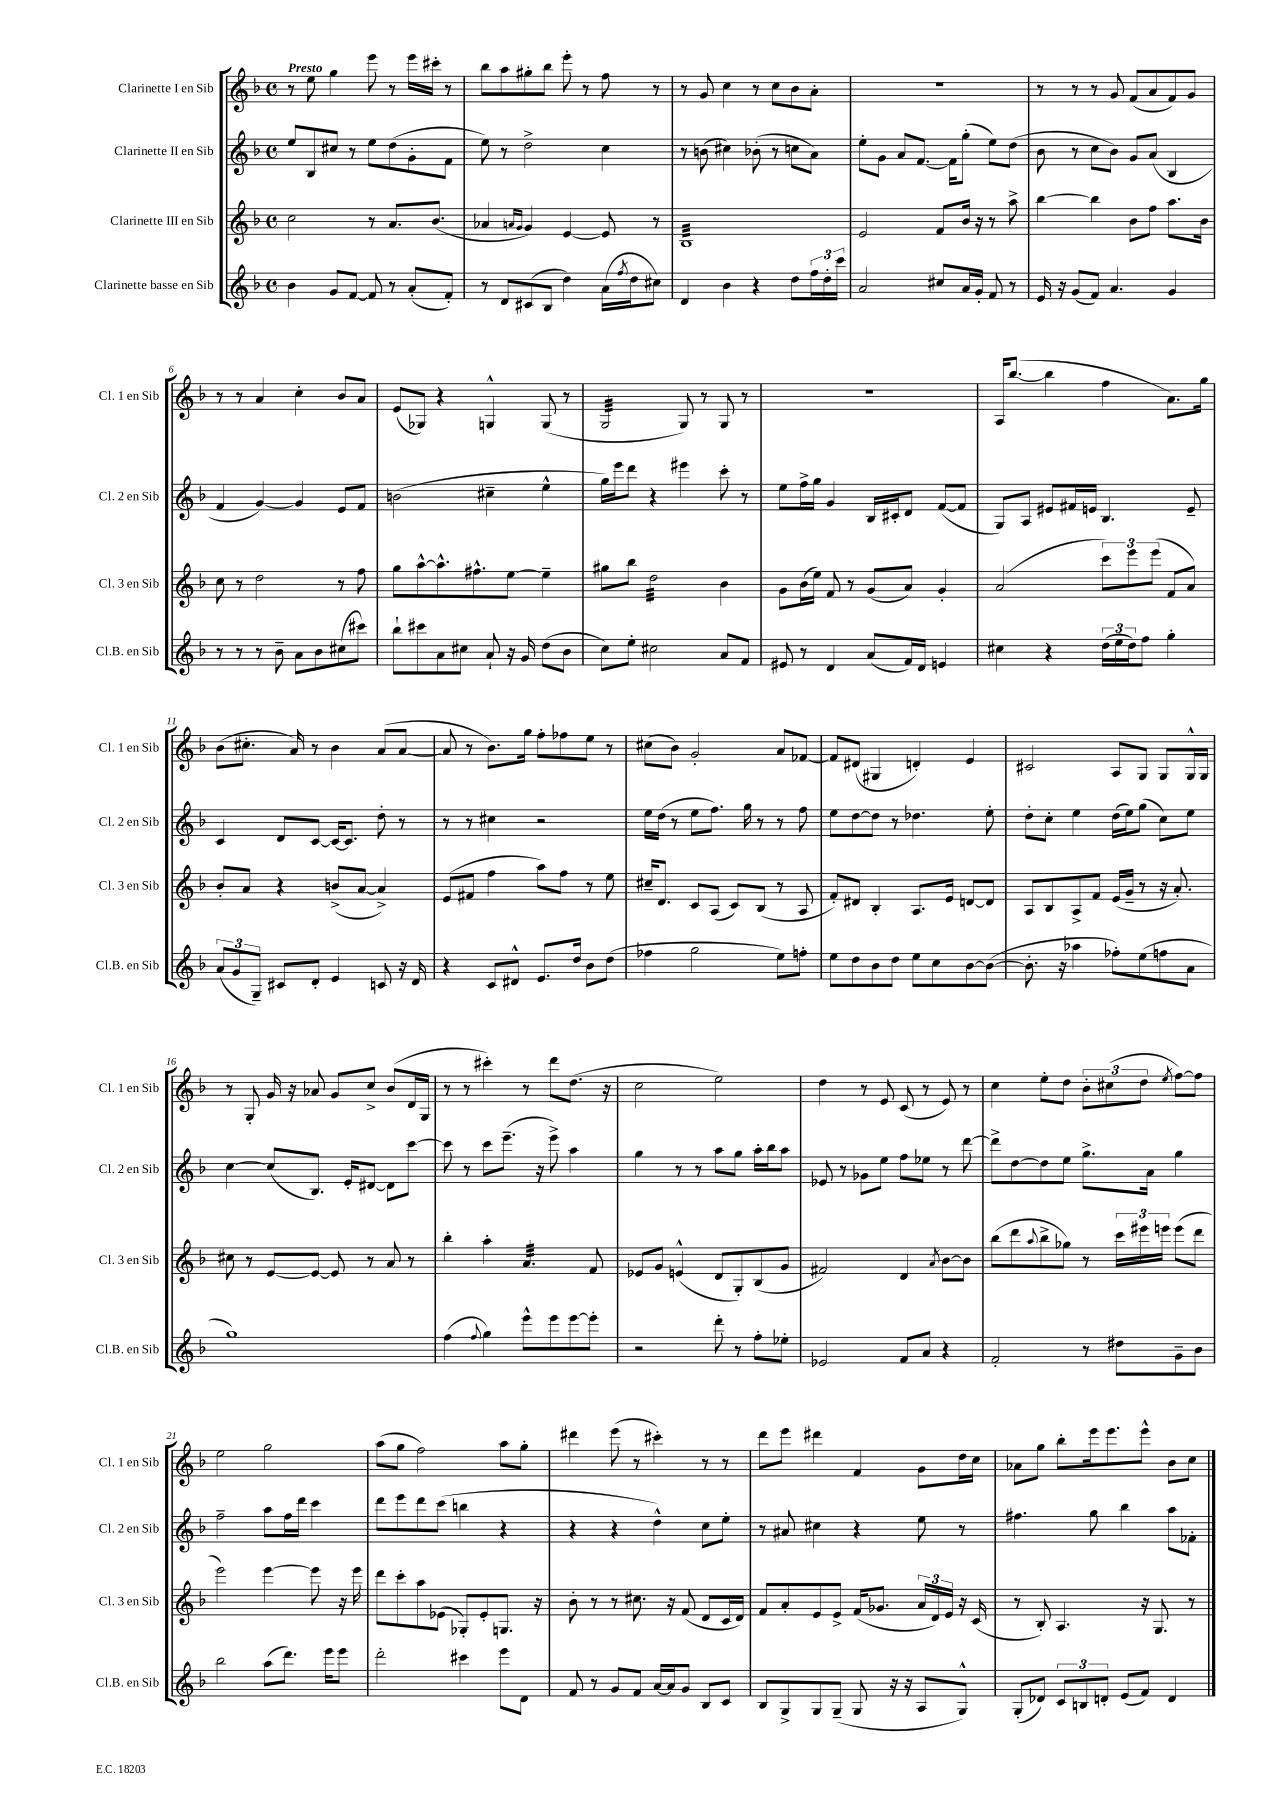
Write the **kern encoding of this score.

**kern	**kern	**kern	**kern
*staff4	*staff3	*staff2	*staff1
*clefG2	*clefG2	*clefG2	*clefG2
*k[b-]	*k[b-]	*k[b-]	*k[b-]
*M4/4	*M4/4	*M4/4	*M4/4
*met(c)	*met(c)	*met(c)	*met(c)
4b-\	2cc\	8ee/L	8r
.	.	8B-/	8ee\
8g/L	.	8cc#/J	4gg\
[8f/J	.	8r	.
8f/]	8r	8ee\L	8eee\
8r	8.a/L	(8dd\	8r
(8a'/L	.	8g'\	16eee\LL
.	(8.b-/J	.	16ccc#'\JJ
8f'/J)	.	8f\J	8r
=	=	=	=
8r	4a-/	8ee\)	8bb-\L
8d/L	.	8r	8aa\
.	16qqa/LL	.	.
.	16qqg/JJ	.	.
(8c#/	4g/)	2dd^\	8gg#'\
8B-/J	.	.	8bb-\J
4dd\)	[4e/	.	8eee'\
.	.	.	8r
(16a\LL	8e/]	4cc\	8ff\
8qff/	.	.	.
16dd\J	.	.	.
8cc#\J)	8r	.	8r
=	=	=	=
4d/	1B-	8r	8r
.	.	(8b\	8g/
4b-\	.	4cc#\)	4cc\
4r	.	(8b-'\	8r
.	.	8r	8cc\L
8dd\L	.	8cc\L	8b-\
24ff\L	.	8a\J)	8a'\J
24dd'\	.	.	.
24ccc\JJ	.	.	.
=	=	=	=
2a/	2e/	8ee'\L	1r
.	.	8g\J	.
.	.	8a/L	.
.	.	[8.f/J	.
8cc#/L	8f/L	.	.
.	.	16f\]LK	.
16a/L	16b-/Jk	(8gg'\J	.
16g'/JJ	16r	.	.
8f/	8r	8ee\L)	.
8r	8aa^\	(8dd\J	.
=	=	=	=
16e/	[4bb-\	8b-\	8r
16r	.	.	.
(8g/L	.	8r	8r
8f/J)	4bb-\]	8cc\L	8r
4.a/	.	8b-\J)	8g/
.	8b-\L	8g/L	(8f/L
.	8ff\J	(8a/J	8a/
4g/	8.aa\L	4B-/	8f/)
.	.	.	8g/J
.	16b-\Jk	.	.
=	=	=	=
8r	8cc\	4f/	8r
8r	8r	.	8r
8r	2dd\	[4g/)	4a/
8b-~\	.	.	.
8a\L	.	4g/]	4cc'\
8b-\	.	.	.
(8cc#\	8r	8e/L	8b-/L
8ccc#\J)	8ff\	8f/J	8a/J
=	=	=	=
8bb-`\L	8gg\L	(2b\	(8e/L
8ccc#\	[8aa^^\	.	8G-/J)
8a\	8.aa^^\]	.	4r
8cc#\J	.	.	.
.	8.ff#^^\	.	.
8a`/	.	4cc#~\	4G^^/
16r	[8ee\J	.	.
16g/	.	.	.
(8dd\L	4ee~\]	4ee^^\	(8G/
8b-\J	.	.	8r
=	=	=	=
8cc\L)	8gg#\L	16gg\LL)	2G/
.	.	16eee\J	.
8ee'\J	8bb-\J	8ddd\J	.
2cc#\	2dd\	4r	.
.	.	4eee#\	8G/)
.	.	.	8r
8a/L	4b-\	8ccc'\	8G/
8f/J	.	8r	8r
=	=	=	=
8e#/	8g\L	8ee\L	1r
8r	(16b-\L	16ff^\L	.
.	16ee\JJ)	16gg\JJ	.
4d/	8f/	4g/	.
.	8r	.	.
(8a/L	(8g/L	16B-/LL	.
.	.	16c#'/J	.
16f/L)	8a/J)	8d/J	.
16d/JJ	.	.	.
4e/	4g'/	([8f/L	.
.	.	8f/]J	.
=	=	=	=
4cc#\	(2a/	8G/L)	16A/LK
.	.	.	([8.bb-/J
.	.	8A/J	.
4r	.	8e#/L	4bb-\]
.	.	16f#/L	.
.	.	16e/JJ	.
(24dd\LL	12ccc\L)	4.B-/	4ff\
24ee\	.	.	.
24dd\J)	12eee\	.	.
8ff\J	.	.	.
.	(12eee\J	.	.
4gg'\	8f/L	.	8.a\L)
.	8a/J)	8e~/	.
.	.	.	16gg\Jk
=	=	=	=
(12a/L	8b-'/L	4c/	(8b-\L
12g/	.	.	.
.	8a/J	.	8.cc#'\J
12G~/J)	.	.	.
8c#/L	4r	8d/L	.
.	.	.	16a/)
8d'/J	.	[8c/J	8r
4e/	(8b^/L	16c/_LK	4b-\
.	.	8.c/]J	.
.	[8a/J	.	.
8c/	4a^/])	8dd'\	(8a/L
16r	.	8r	[8a/J
16d/	.	.	.
=	=	=	=
4r	(8e/L	8r	8a/]
.	8f#/J	8r	8r
8c/L	4ff\	4cc#\	8.b-\L)
8d#^^/J	.	.	.
.	.	.	16gg\Jk
8.e/L	8aa\L)	2r	8ff'\L
.	8ff\J	.	8ff-\
16dd/Jk	.	.	.
8b-\L	8r	.	8ee\J
(8dd\J	8ee\	.	8r
=	=	=	=
4ff-\	16cc#~/LK	16ee\LL	(8cc#\L
.	8.d/J	(16dd\JJ	.
.	.	8r	8b-\J)
2gg\	8c/L	8ee\L	2g'/
.	(8A/J	8.ff\J)	.
.	8c/L)	.	.
.	.	16gg\	.
.	(8B-/J	8r	.
8ee\L)	8r	8r	8a/L
8ff'\J	8A/	8ff\	[8f-/J
=	=	=	=
8ee\L	8f'/L)	8ee\L	8f-/]L
8dd\	8d#/J	[8dd\	(8d#/J
8b-\	4B-'/	8dd\]J	4G#/
8dd\J	.	8r	.
8ee\L	8.A/L	4.dd-\	4d'/)
8cc\	.	.	.
.	16e/Jk	.	.
[8b-\	[8d/L	.	4e/
(8b-\_J	8d/]J	8ee'\	.
=	=	=	=
8.b-'\]	8A/L	8dd'\L	2c#/
.	8B-/	8cc'\J	.
16r	.	.	.
4aa-\	8A^/	4ee\	.
.	8f/J	.	.
8ff-'\L)	(16e/LL	(16dd\LL	8A/L
.	16g~/JJ	16ee\J)	.
(8ee\	8r	(8gg\J	8G/J
8ff\	16r	8cc\L)	8G/L
.	8.a'/)	.	.
8a\J	.	8ee\J	16G^^/L
.	.	.	16G/JJ
=	=	=	=
1gg)	8cc#\	[4cc\	8r
.	8r	.	8G'/
.	[8e/L	(8cc/]L	16g/
.	.	.	16r
.	8e/_J	8.B-/J)	8a-/
.	8e/]	.	8g/L
.	.	16e'/LK	.
.	8r	[8d#/J	8cc^/J
.	8a/	8d#\]L	(8b-/L
.	8r	[8ccc\J	16d/L
.	.	.	16G/JJ
=	=	=	=
(4ff\	4bb-'\	8ccc\]	8r
.	.	8r	8r
8qqff/	.	.	.
4gg\)	4aa'\	8ccc\L	4ccc#'\)
.	.	(8.eee~\J	.
8eee^^\L	4.a/	.	8r
.	.	16r	.
8eee\	.	8eee^\)	8ddd\L
[8eee\	.	4aa\	(8.dd\J
8eee'\]J	8f/	.	.
.	.	.	16r
=	=	=	=
2r	8e-/L	4gg\	2cc\
.	8g/J	.	.
.	(4e^^/	8r	.
.	.	8r	.
8ddd'\	8d/L	8aa\L	2ee\)
8r	8G'/)	8gg\J	.
8ff'\L	(8B-/	16aa'\LL	.
.	.	16bb-\J	.
8ee-'\J	8g/J	8aa\J	.
=	=	=	=
2e-/	2f#/)	8e-/	4dd\
.	.	8r	.
.	.	8g-\L	8r
.	.	8ee\J	8e/
8f/L	4d/	8ff\L	(8c/
8a/J	.	8ee-\J	8r
.	8qa/	.	.
4r	[8b-\L	8r	8e/)
.	8b-\]J	[8ddd\	8r
=	=	=	=
2f'/	(8bb-\L	8ddd^\]L	4cc\
.	8ddd\	[8dd\	.
.	8qqaa/	.	.
.	8bb-^\	8dd\]	8ee'\L
.	8gg-\J)	8ee\J	8dd\J
8r	8r	8.gg^\L	12b-'\L
.	.	.	(12cc#\
8dd#\L	24ccc\LL	.	.
.	24eee#\	.	12dd\J
.	.	16a\Jk	.
.	24eee\JJ	.	.
.	.	.	8qee/
8g~\	(8eee\L	4gg\	[8ff\L)
8b-\J	8ddd\J	.	8ff\]J
=	=	=	=
2bb-\	2eee\)	2ff~\	2ee\
(8aa\L	[4eee\	8aa\L	2gg\
8.ddd\J)	.	16ff\L	.
.	.	16ddd\JJ	.
.	8eee\]	4ccc\	.
16eee\LK	.	.	.
8eee\J	16r	.	.
.	16eee\	.	.
=	=	=	=
2ddd'\	8ddd\L	8ddd\L	(8aa\L
.	8ccc'\	8eee\	8gg\J
.	8aa\	8ddd\	2ff\)
.	(8e-\J	(8ccc\J	.
4ccc#\	8G-'/L)	4bb\	.
.	8e-'/	.	.
8eee\L	8.G/J	4r	8aa\L
8d\J	.	.	8gg'\J
.	16r	.	.
=	=	=	=
8f/	8b-'\	4r	4ddd#\
8r	8r	.	.
8g/L	8r	4r	(8eee\
8f/J	8.cc#\	.	8r
[16a/LL	.	4dd^^\)	4ccc#'\)
16a/]J	16r	.	.
8g/J	(8f/	.	.
8B-/L	8d/L	8cc\L	8r
8c/J	16c/L	8ee'\J	8r
.	16d/JJ)	.	.
=	=	=	=
8B-/L	8f/L	8r	8ddd\L
8G^/	8a'/	8a#/	8eee\J
8G/	8e/	4cc#\	4ddd#\
(8G~/J	8e^/J	.	.
8G/	(16f/LK	4r	4f/
.	8.g-/J	.	.
16r	.	.	.
16r	.	.	.
8A/L	24a/LL	8ee\	8g\L
.	24d/)	.	.
.	24e/JJ	.	.
8G^^/J)	16r	8r	16dd\L
.	(16c/	.	16cc\JJ
=	=	=	=
(8G'/L	8r	4.ff#\	8a-\L
8d-/J)	8B-'/)	.	8gg\J
12c/L	4.A/	.	8bb-'\L
12B/	.	.	.
.	.	8gg\	16eee\k
12d'/J	.	.	.
.	.	.	8.eee\
(8e/L	.	4bb-\	.
8f/J)	16r	.	8eee^^\J
.	8.G/	.	.
4d/	.	8aa\L	8b-\L
.	8r	8f-'\J	8cc\J
==	==	==	==
*-	*-	*-	*-
